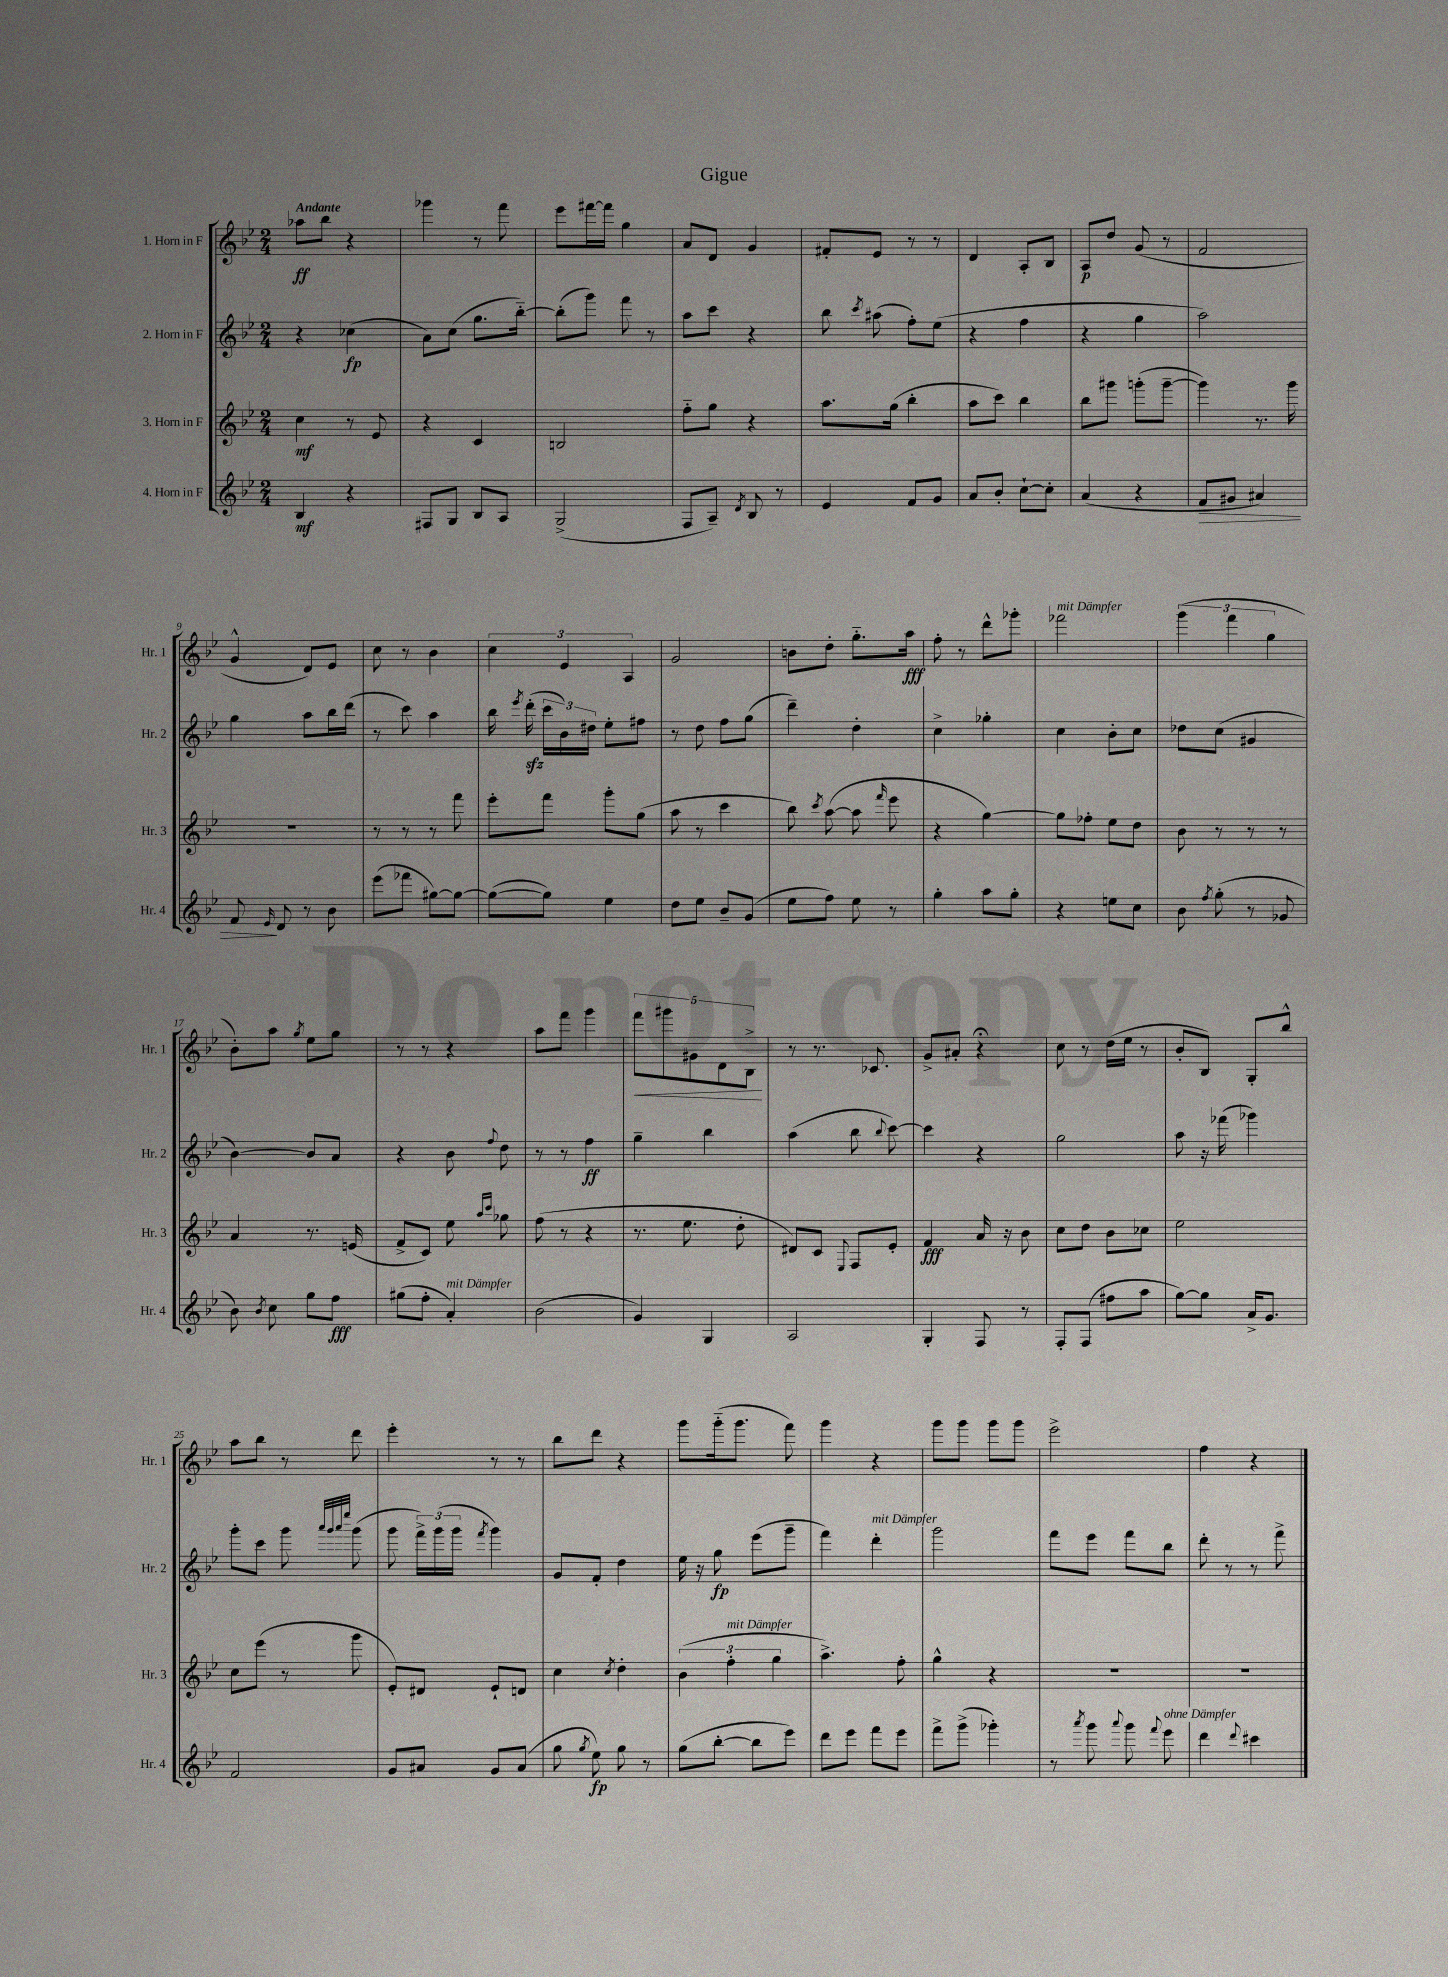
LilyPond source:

\header { title = "Gigue" }
<<
\new StaffGroup <<
\new Staff = "s0" \with { instrumentName = "1. Horn in F" shortInstrumentName = "Hr. 1" } {
    \clef treble \key bes \major \numericTimeSignature \time 2/4 \tempo "Andante"
    \autoBeamOff aes''8[\ff bes''8] r4 |
    ges'''4 r8 f'''8 |
    ees'''8[ fis'''16~ fis'''16] g''4 |
    a'8[ d'8] g'4 |
    fis'8[-. ees'8] r8 r8 |
    d'4 a8[-. bes8] |
    a8[\p d''8] g'8( r8 |
    f'2 |
    g'4-^ d'8[) ees'8] |
    c''8 r8 bes'4 |
    \tuplet 3/2 { c''4 ees'4 a4 } |
    g'2 |
    b'8[ d''8]-. g''8.[-_ a''16]\fff |
    f''8-. r8 d'''8[-^ ges'''8]-. |
    fes'''2^\markup { \italic "mit Dämpfer" } |
    \tuplet 3/2 { g'''4( f'''4 g''4 } |
    bes'8[-.) a''8] \acciaccatura { g''8 } ees''8[ g''8] |
    r8 r8 r4 |
    a''8[ f'''8] g'''4 |
    \tuplet 5/4 { f'''8[\< gis'''8 gis'8 d'8 bes8]->\! } |
    r8 r8. ces'8. |
    g'8[-> ais'8]-. r4\fermata |
    c''8 r8 d''16[( ees''16] r8 |
    bes'8[-. bes8]) g8[-. bes''8]-^ |
    a''8[ bes''8] r8 d'''8 |
    ees'''4-. r8 r8 |
    bes''8[ d'''8] r4 |
    g'''8[ g'''16-_( g'''8.] f'''8) |
    g'''4 r4 |
    g'''8[ g'''8] g'''8[ g'''8] |
    ees'''2-> |
    f''4 r4 \bar "|." |
}
\new Staff = "s1" \with { instrumentName = "2. Horn in F" shortInstrumentName = "Hr. 2" } {
    \clef treble \key bes \major \numericTimeSignature \time 2/4
    \autoBeamOff r4 ces''4\fp( |
    a'8[) c''8]( g''8.[ bes''16]~-_) |
    bes''8[-.( g'''8]) f'''8 r8 |
    a''8[ c'''8] r4 |
    bes''8 \acciaccatura { c'''8 } ais''8( f''8[-.) ees''8]( |
    r4 f''4 |
    r4 g''4 |
    a''2) |
    g''4 a''8[ bes''16 d'''16]( |
    r8 c'''8) a''4 |
    bes''16 \acciaccatura { ees'''8 } d'''16-.\sfz( \tuplet 3/2 { c'''16[ bes'16) dis''16] } ees''8[-. fis''8] |
    r8 d''8 f''8[ g''8]( |
    d'''4--) d''4-. |
    c''4-> ges''4-. |
    c''4 bes'8[-. c''8] |
    des''8[ c''8]( gis'4 |
    bes'4~) bes'8[ a'8] |
    r4 bes'8 \appoggiatura { f''8 } d''8 |
    r8 r8 f''4\ff |
    g''4-- bes''4 |
    a''4( bes''8 \appoggiatura { bes''8 } c'''8~) |
    c'''4 r4 |
    g''2 |
    a''8 r16 fes'''16( ges'''4) |
    g'''8[-. c'''8] g'''8 \grace { a'''32[ g'''32 a'''32 ees''''32] } g'''8( |
    g'''8 \tuplet 3/2 { f'''16[->) g'''16( g'''16] } \acciaccatura { f'''8 } g'''4) |
    g'8[ f'8]-. d''4 |
    ees''16 r16 g''8\fp ees'''8[( g'''8]-- |
    f'''4) d'''4-.^\markup { \italic "mit Dämpfer" } |
    g'''2 |
    f'''8[ ees'''8] f'''8[ bes''8] |
    d'''8-. r8 r8 f'''8-> \bar "|." |
}
\new Staff = "s2" \with { instrumentName = "3. Horn in F" shortInstrumentName = "Hr. 3" } {
    \clef treble \key bes \major \numericTimeSignature \time 2/4
    \autoBeamOff c''4\mf r8 ees'8 |
    r4 c'4 |
    b2 |
    f''8[-_ g''8] r4 |
    a''8.[ g''16]( bes''4-. |
    a''8[ c'''8]) bes''4 |
    bes''8[ gis'''8] g'''8[-.( g'''8]~-- |
    g'''4) r8. g'''16 |
    R2 |
    r8 r8 r8 f'''8 |
    ees'''8[-. f'''8] g'''8[-. g''8]( |
    a''8 r8 c'''4 |
    bes''8) \acciaccatura { c'''8 } a''8~( a''8 \grace { f'''16 } ees'''8 |
    r4 g''4~) |
    g''8[ fes''8]-. ees''8[ d''8] |
    bes'8 r8 r8 r8 |
    a'4 r8. e'16( |
    f'8[-> c'8]) ees''8 \grace { a''16[ c'''16] } ges''8 |
    f''8( r8 r4 |
    r8. ees''8. d''8-. |
    dis'8[) c'8] \appoggiatura { ees8 } f8[ ees'8]-. |
    f'4\fff a'16 r16 bes'8 |
    c''8[ d''8] bes'8[ ces''8] |
    ees''2 |
    c''8[ ees'''8]( r8 g'''8 |
    ees'8[-.) dis'8] ees'8[-! d'8] |
    c''4 \acciaccatura { c''8 } d''4-. |
    \tuplet 3/2 { bes'4( f''4-.^\markup { \italic "mit Dämpfer" } g''4 } |
    a''4.->) f''8-. |
    g''4-^ r4 |
    R2 |
    R2 \bar "|." |
}
\new Staff = "s3" \with { instrumentName = "4. Horn in F" shortInstrumentName = "Hr. 4" } {
    \clef treble \key bes \major \numericTimeSignature \time 2/4
    \autoBeamOff bes4\mf r4 |
    fis8[ g8] bes8[ a8] |
    g2->( |
    f8[ a8]--) \acciaccatura { d'8 } bes8 r8 |
    ees'4 f'8[ g'8] |
    a'8[ bes'8]-. c''8[~-! c''8]-. |
    a'4( r4 |
    f'8[\> gis'8] ais'4) |
    f'8\! \grace { ees'16 } d'8 r8 bes'8 |
    ees'''8[( fes'''8] gis''8[~) gis''8]~ |
    gis''8[~( gis''8]) ees''4 |
    d''8[ ees''8] bes'8[-- g'8]( |
    ees''8[ f''8]) ees''8 r8 |
    g''4-. a''8[ g''8]-. |
    r4 e''8[ c''8] |
    bes'8 \acciaccatura { f''8 } g''8-.( r8 ges'8 |
    bes'8) \acciaccatura { bes'8 } c''8 g''8[ f''8]\fff |
    gis''8[( f''8]-. a'4-.^\markup { \italic "mit Dämpfer" }) |
    bes'2( |
    g'4) g4 |
    a2 |
    g4-. f8 r8 |
    f8[-. f8]( fis''8[ a''8] |
    g''8[~) g''8] a'16[-> g'8.] |
    f'2 |
    g'8[ ais'8] g'8[ ais'8]( |
    g''8 \acciaccatura { g''8 } ees''8\fp) g''8 r8 |
    g''8[( bes''8]~-. bes''8[ ees'''8]) |
    d'''8[ ees'''8] f'''8[ ees'''8] |
    f'''8[-> g'''8]->( ges'''4-.) |
    r8 \acciaccatura { a'''8 } g'''8 \appoggiatura { a'''8 } g'''8 \appoggiatura { f'''8 } ees'''8^\markup { \italic "ohne Dämpfer" } |
    d'''4 \appoggiatura { d'''8 } cis'''4 \bar "|." |
}
>>
>>
